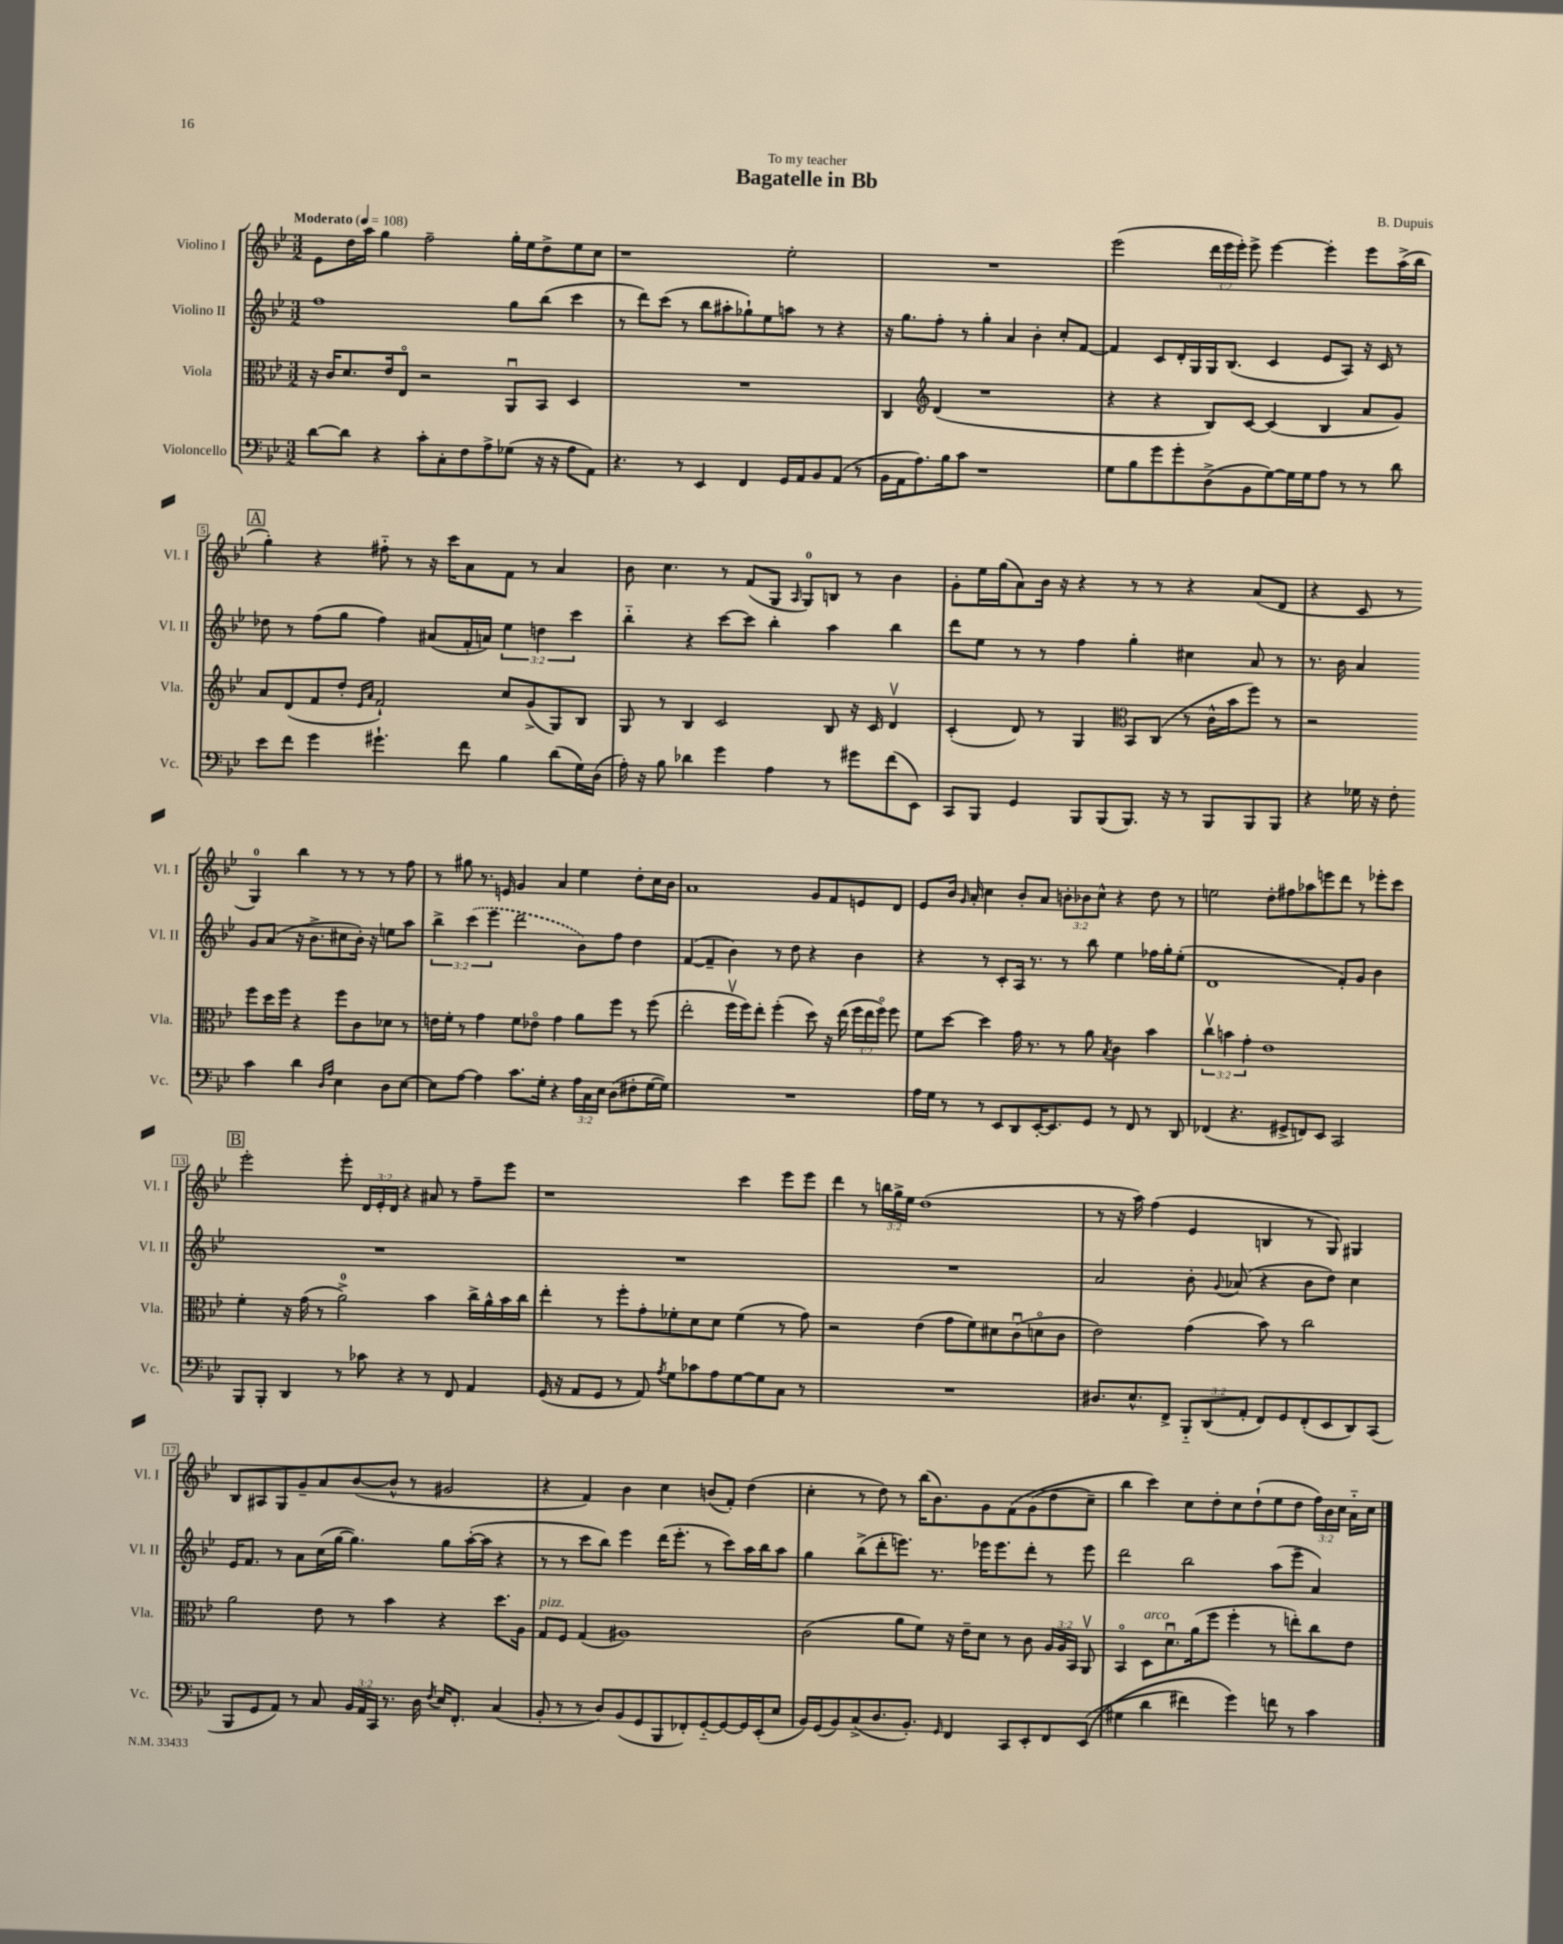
\header { title = "Bagatelle in Bb" composer = "B. Dupuis" dedication = "To my teacher" }
<<
\new StaffGroup <<
\new Staff = "s0" \with { instrumentName = "Violino I" shortInstrumentName = "Vl. I" } {
    \clef treble \key bes \major \numericTimeSignature \time 3/2 \override Staff.TupletNumber.text = #tuplet-number::calc-fraction-text \tempo "Moderato" 4 = 108
    \autoBeamOff ees'8[ d''16 a''16] g''4 f''2-- g''16[-. ees''16 d''8-> ees''8 c''8] |
    r1 ees''2-. |
    R1. |
    ees'''2( \tuplet 3/2 { d'''16[ ees'''16 ees'''16]-.) } ees'''8-> ees'''4~ ees'''4-. ees'''8[ a''16->( bes''16] |
    \mark \markup { \box "A" } g''4-.) r4 fis''8-_ r8 r16 c'''16[ a'8 f'8] r8 a'4 |
    bes'8 c''4. r8 f'8[( g8] \grace { a16 } g8[-0) b8] r8 bes'4 |
    g'8[-. ees''16 g''16( a'8) bes'16] r16 r4 r8 r8 r4 a'8[( d'8] |
    r4 c'8 r8 g4-0) bes''4 r8 r8 r8 f''8 |
    r8 gis''8 r8. e'16 g'4 a'4 ees''4 d''8[-. c''16 bes'16] |
    a'1 g'8[ f'8 e'8 d'8] |
    ees'8[ bes'16] \grace { g'16 } a'16-. c''4 bes'8[-. a'8] \tuplet 3/2 { b'8[-. bes'8 c''8]-^ } r4 d''8 r8 |
    e''2 d''8[-. fis''8 aes''8 e'''8 d'''8] r8 ees'''8[-. c'''8] |
    \mark \markup { \box "B" } ees'''2-. ees'''8-. \tuplet 3/2 { d'16[ ees'16-. d'16] } r4 ais'8 r8 f''8[-- ees'''8] |
    r1 c'''4 ees'''8[ ees'''8] |
    d'''4 r8 \tuplet 3/2 { b''16[ g''16-> ees''16] } d''1( |
    r8 r16 a''16) f''4( ees'4 b4 r8 g8) gis4 |
    bes8[ ais8 g8 g'8-- a'8 bes'8~( bes'8]-^ r8 gis'2 |
    r4 f'4) bes'4 c''4 b'8[( f'8]-.) d''4( |
    c''4-. r8 d''8) r8 bes''16[( bes'8.) g'8 f'8\( g'8( d''8 c''8]--) |
    bes''4 c'''4\) c''8[ d''8-. c''8 d''8-!( ees''8 d''8] \tuplet 3/2 { f''16[) bes'16 c''16] } a'16[-_ c''16] \bar "|." |
}
\new Staff = "s1" \with { instrumentName = "Violino II" shortInstrumentName = "Vl. II" } {
    \clef treble \key bes \major \numericTimeSignature \time 3/2 \override Staff.TupletNumber.text = #tuplet-number::calc-fraction-text
    \autoBeamOff f''1 g''8[ bes''8]( c'''4 |
    r8 d'''8[) c'''8]( r8 bes''8[ ais''8-. ges''8-!) ees''8 a''8] r8 r4 |
    r16 g''8.[ f''8]-. r8 g''4-. a'4 bes'4-. c''8[-. f'8]~ |
    f'4 c'8[ d'16-. g16 g16 bes8.]( c'4 ees'8[ a8]) r16 c'16 r8 |
    \mark \markup { \box "A" } des''8 r8 f''8[( g''8] f''4) ais'8[( f'16-. a'16]) \tuplet 3/2 { ees''4 d''4 c'''4 } |
    bes''4-_ r4 c'''8[~ c'''8] bes''4-. a''4 bes''4 |
    d'''8[ ees''8] r8 r8 f''4 g''4-. cis''4 a'8 r8 |
    r8. bes'16 a'4 g'8[ a'8]( r16 bes'8.[-> cis''8 bes'16]-.) r16 e''8[ a''8] |
    \tuplet 3/2 { bes''4-> \once \slurDashed c'''4( ees'''4 } d'''2 bes'8[) f''8] d''4 |
    f'4~( f'4-- bes'4) r8 d''8 r4 bes'4 |
    r4 r8 c'8[-. a16] r8. r8 bes''8 ees''4 fes''16[ g''16-. ees''8]-.( |
    d'1 f'8[-.) g'8] bes'4 |
    \mark \markup { \box "B" } R1. |
    R1. |
    R1. |
    a'2 bes'8-. \appoggiatura { g'8 } aes'8( r4 bes'8[ d''8]) c''4 |
    ees'16[ f'8.] r8 a'8[ c''16( g''16]~ g''4.) g''8[ a''16~-.( a''16] r4 |
    r8 r8 c'''8[ bes''8]) ees'''4 d'''16[( ees'''8.]-. r8 c'''8[) a''16 bes''16 a''8] |
    g''4 bes''8[->( d'''8-. e'''8.]) r8. ees'''16[ ees'''8. d'''8]-. r8 ees'''8 |
    d'''2 bes''2 a''8[( ees'''8]-- a'4) \bar "|." |
}
\new Staff = "s2" \with { instrumentName = "Viola" shortInstrumentName = "Vla." } {
    \clef alto \key bes \major \numericTimeSignature \time 3/2 \override Staff.TupletNumber.text = #tuplet-number::calc-fraction-text
    \autoBeamOff r16 c'16[ d'8. ees'16 ees8]\flageolet r2 a,8[\downbow bes,8] d4 |
    R1. |
    c4 \clef treble d'4( r1 |
    r4 r4 bes8[) c'8]~ c'4( bes4 a'8[ g'8]) |
    \mark \markup { \box "A" } a'8[ d'8( f'8 d''8]-. \grace { ees'16[ a'16] } f'2-!) c''8[ g'8->( g8) bes8] |
    g8 r8 bes4 c'2 bes8 r16 c'16 d'4\upbow |
    c'4-.( d'8) r8 g4 \clef alto bes,8[ c8]( r8 c'16[-^ bes'16 f''8]) r8 |
    r2 f''8[ d''16 f''16] r4 f''8[ c'8 des'8] r8 |
    e'16[ f'16]-. r8 g'4 f'8[ ees'8]\flageolet g'4 a'8[ f''8] r8 f''8( |
    ees''2-. f''16[\upbow f''16) ees''8]-. f''4-.( d''8) r16 ees''16( \tuplet 3/2 { f''16[ ees''16 f''16]\flageolet) } f''8 |
    f'8[ d''8]~ d''4 g'16 r8. r8 a'8 \acciaccatura { bes8 } c'4 bes'4 |
    \tuplet 3/2 { c''4\upbow b'4 g'4-. } ees'1 |
    \mark \markup { \box "B" } f'4-. r16 g'16( r8 a'2-0->) bes'4 c''16[-> a'16-^ bes'16 c''16] |
    ees''4-. r8 f''8[-. g'8-. fes'8-. d'8 d'8] fes'4( r8 g'8) |
    r2 ees'4( g'8[ f'8) dis'8 c'8\downbow( d'8\flageolet c'8] |
    ees'2) g'4( bes'8) r8 c''2 |
    a'2 ees'8 r8 bes'4 r4 d''8.[ a16] |
    g8[^\markup { \italic "pizz." } f8] g4( ais1) |
    c'2( a'8[ f'8]) r16 ees'16[-- d'8] r8 c'8 \tuplet 3/2 { a16[ a16 bes,16] } a,8\upbow |
    bes,4\flageolet d8[^\markup { \italic "arco" } d'8.\downbow a'16( f''8] f''4-. r8 e''8[-.) c''8 ees'8] \bar "|." |
}
\new Staff = "s3" \with { instrumentName = "Violoncello" shortInstrumentName = "Vc." } {
    \clef bass \key bes \major \numericTimeSignature \time 3/2 \override Staff.TupletNumber.text = #tuplet-number::calc-fraction-text
    \autoBeamOff d'8[~ d'8] r4 c'8[-. c8-. f8 a8-> ges8]( r16 r16 a8[ a,8]) |
    r4. r8 ees,4 f,4 g,16[ a,16 bes,8 a,8]( r8 |
    bes,16[ a,16 a8.) bes16 c'8] r1 |
    g8[ bes8 g'8 g'8-. d8->( bes,8 g8~) g16 g16 a8] r8 r8 d'8 |
    \mark \markup { \box "A" } ees'8[ f'8] g'4 gis'4.-! f'8 bes4 d'8[( g16) d16]( |
    a16-.) r16 bes8 des'4 g'4 a4 r8 gis'8[ f'8( ees,8]) |
    c,8[ bes,,8] g,4 bes,,8[ bes,,8( bes,,8.]) r16 r8 bes,,8[ bes,,8 bes,,8] |
    r4 ges16 r16 f8-. c'4 d'4 \grace { d16[ a16] } ees4 d8[ ees8]~ |
    ees8[ a8]~ a4 c'8.[ g16]-. r4 \tuplet 3/2 { a16[ c16 ees16] } d8[( fis8-. g16~ g16]) |
    R1. |
    a16[ g16] r8 r8 ees,8[ d,8 ees,16~-. ees,8. g,8] r8 f,8 r8 d,8 |
    fes,4( r4. gis,8[-> f,8) ees,8] c,2 |
    \mark \markup { \box "B" } bes,,8[ bes,,8]-. d,4 r8 ces'8 r4 r8 f,8 a,4 |
    g,16( r16 a,8[ g,8] r8 a,8) \acciaccatura { a8 } g8[ ces'8 a8 g8~ g8 c8] r8 |
    R1. |
    dis8.[ ees8.-^ f,8]-> \tuplet 3/2 { bes,,8[-_ d,8( a,8]-. } f,8[) g,8 f,8-.( ees,8 d,8) c,8]( |
    bes,,8[ g,8 a,8]) r8 c8 \tuplet 3/2 { bes,16[ a,16 c,16] } r8. d16 \acciaccatura { f8 } ees16[ f,8.]-. c4( |
    bes,8-. r8 r8 d8[) bes,8( g,8 bes,,8 fes,8-.) g,8~-_ g,8~ g,16 ees,16-.( ees8] |
    bes,16[) g,16( bes,8) c8->( d8. bes,8.]-.) \grace { g,16 } f,4 c,8[ ees,8-. f,8 ees,8](\( |
    gis4 d'4 fis'4) g'4\) f'8 r8 c'4 \bar "|." |
}
>>
>>
\layout { \context { \Score \override BarNumber.stencil = #(make-stencil-boxer 0.1 0.3 ly:text-interface::print) } }
